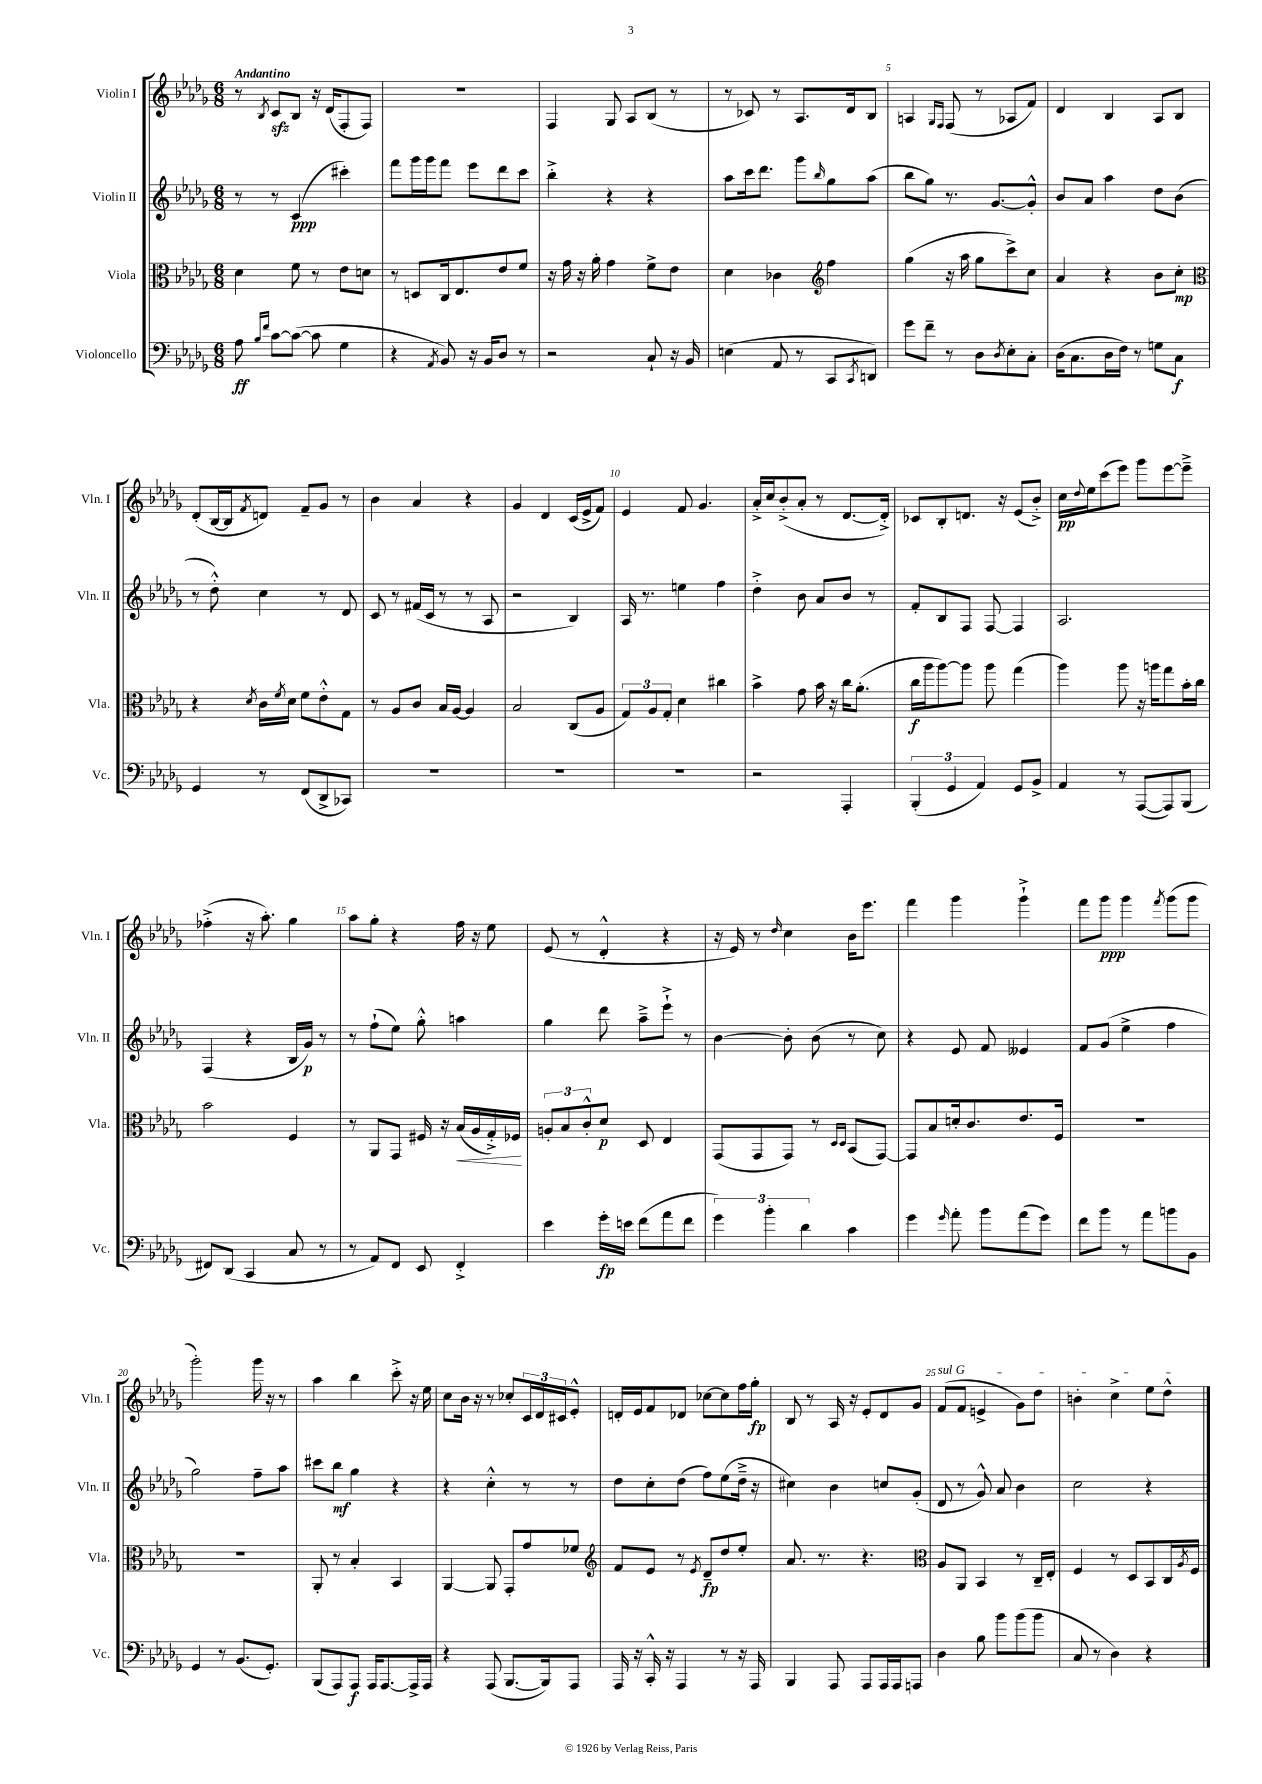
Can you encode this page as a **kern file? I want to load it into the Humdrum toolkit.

**kern	**dynam	**kern	**dynam	**kern	**dynam	**kern	**dynam
*part4	*part4	*part3	*part3	*part2	*part2	*part1	*part1
*staff4	*staff4	*staff3	*staff3	*staff2	*staff2	*staff1	*staff1
*I"Violoncello	*	*I"Viola	*	*I"Violin II	*	*I"Violin I	*
*I'Vc.	*	*I'Vla.	*	*I'Vln. II	*	*I'Vln. I	*
*clefF4	*	*clefC3	*	*clefG2	*	*clefG2	*
*k[b-e-a-d-g-]	*	*k[b-e-a-d-g-]	*	*k[b-e-a-d-g-]	*	*k[b-e-a-d-g-]	*
*M6/8	*	*M6/8	*	*M6/8	*	*M6/8	*
=1	=1	=1	=1	=1	=1	=1	=1
!	!	!	!	!	!	!LO:TX:a:B:t=Andantino	!
8A-\	ff	4d-\	.	8r	.	8r	.
16qqB-/LL	.	.	.	.	.	.	.
16qqf/JJ	.	.	.	.	.	8qB-/	.
[8c\L	.	.	.	8r	.	8czz/L	.
(8c\J_	.	8f\	.	(4c/	ppp	8B-/J	.
8c\]	.	8r	.	.	.	16r	.
.	.	.	.	.	.	(16d-/KL	.
4G-\	.	8e-\L	.	4ccc#X'\)	.	8F'/	.
.	.	8dn\J	.	.	.	8F/J)	.
=2	=2	=2	=2	=2	=2	=2	=2
4r	.	8r	.	8fff\L	.	2.r	.
.	.	8Dn/L	.	16ggg-\L	.	.	.
.	.	.	.	16ggg-\J	.	.	.
8qAA-/	.	.	.	.	.	.	.
8BB-/)	.	16C/k	.	8fff\J	.	.	.
.	.	8.E-/	.	.	.	.	.
16r	.	.	.	8eee-\L	.	.	.
16BB-/KL	.	.	.	.	.	.	.
8D-/J	.	8e-/	.	8ddd-\	.	.	.
8r	.	8f/J	.	8ccc\J	.	.	.
=3	=3	=3	=3	=3	=3	=3	=3
2r	.	16r	.	4bb-'^\	.	4F/	.
.	.	16g-\	.	.	.	.	.
.	.	16r	.	.	.	.	.
.	.	16a-'\	.	.	.	.	.
.	.	4g-\	.	4r	.	8G-/	.
.	.	.	.	.	.	8A-/L	.
8C`/	.	8f^\L	.	4r	.	(8B-/J	.
16r	.	8e-\J	.	.	.	8r	.
16BB-/	.	.	.	.	.	.	.
=4	=4	=4	=4	=4	=4	=4	=4
(4En\	.	4d-\	.	8aa-\L	.	8r	.
.	.	.	.	16ccc\k	.	8c-X/)	.
.	.	.	.	8.ddd-\J	.	.	.
8AA-/	.	4c-X\	.	.	.	8r	.
8r	.	.	.	8ggg-\L	.	8.A-/L	.
*	*	*clefG2	*	*	*	*	*
.	.	.	.	16qqbb-/	.	.	.
8CC/L	.	4ff\	.	8gg-\	.	.	.
.	.	.	.	.	.	16d-/k	.
8qCC/	.	.	.	.	.	.	.
8DDn/J)	.	.	.	(8aa-\J	.	8B-/J	.
=5	=5	=5	=5	=5	=5	=5	=5
8g-\L	.	(4gg-\	.	8bb-\L	.	4An/	.
8f~\J	.	.	.	8gg-\J)	.	.	.
.	.	.	.	.	.	16qqG-/LL	.
.	.	.	.	.	.	16qqF/JJ	.
8r	.	16r	.	8.r	.	(8F/	.
.	.	16aa-\	.	.	.	.	.
8D-\L	.	8gg-\L	.	.	.	8r	.
.	.	.	.	[8.g-/L	.	.	.
8qD-/	.	.	.	.	.	.	.
8E-'\	.	8ccc^\)	.	.	.	8A-X/L	.
8C'\J	.	8cc\J	.	8g-'^^/J]	.	8f/J)	.
=6	=6	=6	=6	=6	=6	=6	=6
(16D-\KL	.	4a-/	.	8b-/L	.	4d-/	.
8.C\	.	.	.	.	.	.	.
.	.	.	.	8a-/J	.	.	.
16D-\L	.	4r	.	4aa-\	.	4B-/	.
16F\JJ)	.	.	.	.	.	.	.
8r	.	.	.	.	.	.	.
8Gn\L	.	8b-\L	.	8dd-\L	.	8A-/L	.
8C\J	f	8cc'\J	mp	(8b-\J	.	8B-/J	.
!!LO:LB:g=z
=7	=7	=7	=7	=7	=7	=7	=7
*	*	*clefC3	*	*	*	*	*
4GG-/	.	4r	.	8r	.	(8d-'/L	.
.	.	.	.	8dd-'^^\)	.	[16B-/L	.
.	.	.	.	.	.	16B-/J]	.
.	.	8qd-/	.	.	.	8qf/	.
8r	.	16c\LL	.	4cc\	.	8dn/J)	.
.	.	8qf/	.	.	.	.	.
.	.	16d-\JJ	.	.	.	.	.
(8FF/L	.	8f\L	.	.	.	8f~/L	.
8DD-^/	.	8e-'^^\	.	8r	.	8g-/J	.
8CC-X/J)	.	8G-\J	.	8d-/	.	8r	.
=8	=8	=8	=8	=8	=8	=8	=8
2.r	.	8r	.	8c/	.	4b-\	.
.	.	8A-/L	.	8r	.	.	.
.	.	8c/J	.	(16f#X/LL	.	4a-/	.
.	.	.	.	16c/JJ	.	.	.
.	.	16B-/LL	.	8r	.	.	.
.	.	[16A-/JJ	.	.	.	.	.
.	.	4A-/]	.	8r	.	4r	.
.	.	.	.	8A-/	.	.	.
=9	=9	=9	=9	=9	=9	=9	=9
2.r	.	2B-/	.	2r	.	4g-/	.
.	.	.	.	.	.	4d-/	.
.	.	(8C/L	.	4B-/)	.	(16c/LL	.
.	.	.	.	.	.	16e-^/J	.
.	.	8A-/J	.	.	.	8f/J)	.
=10	=10	=10	=10	=10	=10	=10	=10
2.r	.	12G-/L)	.	16A-/	.	4e-/	.
.	.	.	.	8.r	.	.	.
.	.	12A-/	.	.	.	.	.
.	.	12G-'/J	.	.	.	.	.
.	.	4d-\	.	4een\	.	8f/	.
.	.	.	.	.	.	4.g-/	.
.	.	4cc#X\	.	4ff\	.	.	.
=11	=11	=11	=11	=11	=11	=11	=11
2r	.	4b-^\	.	4dd-'^\	.	16a-'^/LL	.
.	.	.	.	.	.	16cc/J	.
.	.	.	.	.	.	(8b-'^/	.
.	.	8g-\	.	8b-\	.	8a-'/J	.
.	.	16b-\	.	8a-/L	.	8r	.
.	.	16r	.	.	.	.	.
4AAA-'/	.	16cc\KL	.	8b-/J	.	[8.d-/L	.
.	.	(8.a-'\J	.	.	.	.	.
.	.	.	.	8r	.	.	.
.	.	.	.	.	.	16d-'^/Jk])	.
=12	=12	=12	=12	=12	=12	=12	=12
(6BBB-'/	.	16cc\LL	f	8f'/L	.	8c-X/L	.
.	.	16aa-\J	.	.	.	.	.
.	.	[8aa-\)	.	8B-/	.	8B-'/	.
6GG-/	.	.	.	.	.	.	.
.	.	8aa-\J]	.	8F/J	.	8.dn/J	.
6AA-/)	.	.	.	.	.	.	.
.	.	8aa-\	.	[8F/	.	.	.
.	.	.	.	.	.	16r	.
8GG-/L	.	(4gg-\	.	4F/]	.	(8e-/L	.
8BB-^/J	.	.	.	.	.	8b-'^/J)	.
=13	=13	=13	=13	=13	=13	=13	=13
4AA-/	.	4aa-\)	.	2.A-/	.	16cc\LL	pp
.	.	.	.	.	.	8qqdd-/	.
.	.	.	.	.	.	16ee-\J	.
.	.	.	.	.	.	(8ccc\	.
8r	.	8aa-\	.	.	.	8eee-\J)	.
([8AAA-/L	.	16r	.	.	.	8ggg-\L	.
.	.	16aan\KL	.	.	.	.	.
8AAA-/])	.	8gg-\	.	.	.	[8eee-\	.
(8BBB-/J	.	16b-'\L	.	.	.	8eee-~^\J]	.
.	.	16cc\JJ	.	.	.	.	.
!!LO:LB:g=z
=14	=14	=14	=14	=14	=14	=14	=14
8FF#X/L)	.	2b-\	.	(4F/	.	(4ff-X'^\	.
(8DD-/J	.	.	.	.	.	.	.
4CC/	.	.	.	4r	.	16r	.
.	.	.	.	.	.	8.aa-'\)	.
8C/	.	4F/	.	16B-/LL	.	4gg-\	.
.	.	.	.	16g-/JJ)	p	.	.
8r	.	.	.	8r	.	.	.
=15	=15	=15	=15	=15	=15	=15	=15
8r	.	8r	.	8r	.	8aa-\L	.
8AA-/L)	.	8AA-/L	.	(8ff`\L	.	8gg-'\J	.
8FF/J	.	8GG-/J	.	8ee-\J)	.	4r	.
8EE-/	.	16F#X/	.	8gg-'^^\	.	.	.
.	.	16r	.	.	.	.	.
!	!	!	!LO:HP:b	!	!	!	!
4FF'^/	.	(16B-/LL	<	4aan\	.	16ff\	.
.	.	16A-/	.	.	.	16r	.
.	.	16G-'^/)	.	.	.	8ee-\	.
.	.	16F-X/JJ	.	.	.	.	.
.	.	.	[	.	.	.	.
=16	=16	=16	=16	=16	=16	=16	=16
4e-\	.	12An'/L	.	4gg-\	.	(8e-/	.
.	.	12B-/	.	.	.	.	.
.	.	.	.	.	.	8r	.
.	.	12c'^^/	.	.	.	.	.
16g-'\LL	fp	8d-/J	p	8ddd-\	.	4d-'^^/	.
16en\JJ	.	.	.	.	.	.	.
(8f\L	.	8D-/	.	8aa-~^\L	.	.	.
8a-\	.	4E-/	.	8eee-`^\J	.	4r	.
8f\J	.	.	.	8r	.	.	.
=17	=17	=17	=17	=17	=17	=17	=17
6g-\)	.	(8GG-/L	.	[4b-\	.	16r	.
.	.	.	.	.	.	16e-/)	.
.	.	8GG-/	.	.	.	8r	.
6b-'\	.	.	.	.	.	.	.
.	.	.	.	.	.	16qqdd-/	.
.	.	8GG-/J)	.	8b-'\]	.	4cc\	.
6d-\	.	.	.	.	.	.	.
.	.	8r	.	(8b-\	.	.	.
.	.	16qqD-/LL	.	.	.	.	.
.	.	16qqD-/JJ	.	.	.	.	.
4c\	.	(8BB-/L	.	8r	.	16b-\KL	.
.	.	.	.	.	.	8.eee-\J	.
.	.	[8GG-/J)	.	8cc\)	.	.	.
=18	=18	=18	=18	=18	=18	=18	=18
4g-\	.	8GG-/L]	.	4r	.	4fff\	.
.	.	8B-/	.	.	.	.	.
16qqg-/	.	.	.	.	.	.	.
8a-'\	.	16dn'/k	.	8e-/	.	4ggg-\	.
.	.	8.c/	.	.	.	.	.
8b-\L	.	.	.	8f/	.	.	.
(8a-\	.	8.e-/	.	4e--X/	.	4ggg-`^\	.
8g-\J)	.	.	.	.	.	.	.
.	.	16F/Jk	.	.	.	.	.
=19	=19	=19	=19	=19	=19	=19	=19
8f\L	.	2.r	.	8f/L	.	8fff\L	.
8b-\J	.	.	.	(8g-/J	.	8ggg-\J	ppp
8r	.	.	.	4ee-^\	.	4ggg-\	.
8a-\L	.	.	.	.	.	.	.
.	.	.	.	.	.	8qfff/	.
8bn\	.	.	.	4ff\	.	(8ggg-\L	.
8BB-\J	.	.	.	.	.	8ggg-\J	.
!!LO:LB:g=z
=20	=20	=20	=20	=20	=20	=20	=20
4GG-/	.	2.r	.	2gg-\)	.	2ggg-'\)	.
8r	.	.	.	.	.	.	.
(8.BB-/L	.	.	.	.	.	.	.
.	.	.	.	8ff~\L	.	16ggg-\	.
8.GG-'/J)	.	.	.	.	.	16r	.
.	.	.	.	8aa-\J	.	8r	.
=21	=21	=21	=21	=21	=21	=21	=21
(8BBB-/L	.	8AA-'/	.	8ccc#X\L	.	4aa-\	.
8AAA-/)	.	8r	.	8bb-\J	mf	.	.
8AAA-/J	f	4B-'/	.	4gg-\	.	4bb-\	.
16AAA-/KL	.	.	.	.	.	.	.
[8.AAA-/	.	.	.	.	.	.	.
.	.	4BB-/	.	4r	.	8ccc'^\	.
16AAA-^/L]	.	.	.	.	.	16r	.
16AAA-/JJ	.	.	.	.	.	16ee-\	.
=22	=22	=22	=22	=22	=22	=22	=22
4r	.	[4AA-/	.	4r	.	8cc\L	.
.	.	.	.	.	.	16b-\Jk	.
.	.	.	.	.	.	16r	.
(8AAA-/	.	8AA-/]	.	4cc'^^\	.	8r	.
[8.BBB-/L	.	8GG-'/L	.	.	.	8cc-X'/L	.
.	.	8g-/	.	8r	.	24c/L	.
.	.	.	.	.	.	24d-/	.
16BBB-/k])	.	.	.	.	.	.	.
.	.	.	.	.	.	24c#X/J	.
8AAA-/J	.	8f-X/J	.	8r	.	8e-'^^/J	.
=23	=23	=23	=23	=23	=23	=23	=23
*	*	*clefG2	*	*	*	*	*
16AAA-/	.	8f/L	.	8dd-\L	.	16dn'/LL	.
16r	.	.	.	.	.	16e-/J	.
16CC'^^/	.	8e-/J	.	8cc'\	.	8f/	.
16r	.	.	.	.	.	.	.
4AAA-/	.	8r	.	(8dd-\J	.	8d-X/J	.
.	.	8qe-/	.	.	.	.	.
.	.	8d-~/L	fp	8ff\L)	.	[8cc-X\L	.
8r	.	8dd-/	.	(8ee-\	.	8cc-\]	.
16r	.	8ee-'/J	.	16dd-~^\Jk	.	16ff\L	.
16AAA-/	.	.	.	16r	.	16gg-'\JJ	fp
=24	=24	=24	=24	=24	=24	=24	=24
4BBB-/	.	8.a-/	.	4cc#X\)	.	8B-/	.
.	.	.	.	.	.	8r	.
.	.	8.r	.	.	.	.	.
8AAA-/	.	.	.	4b-\	.	16A-/	.
.	.	.	.	.	.	16r	.
8AAA-/L	.	4.r	.	.	.	8e-'/L	.
16AAA-/L	.	.	.	8ccn/L	.	8d-/	.
16AAA-/J	.	.	.	.	.	.	.
8AAAn/J	.	.	.	(8g-'/J	.	8g-/J	.
=25	=25	=25	=25	=25	=25	=25	=25
*	*	*clefC3	*	*	*	*	*
!	!	!	!	!	!	!LO:TX:a:i:t=sul G	!
4D-\	.	8A-/L	.	8d-/	.	(8f/L	.
.	.	8AA-/J	.	8r	.	8f/J	.
8B-\	.	4BB-/	.	8g-^^/)	.	4en^/	.
8b-\L	.	.	.	8a-/	.	.	.
(8b-\	.	8r	.	4b-\	.	8g-\L)	.
8b-\J	.	16C~/LL	.	.	.	8dd-\J	.
.	.	16E-'/JJ	.	.	.	.	.
=26	=26	=26	=26	=26	=26	=26	=26
8C/	.	4F/	.	2cc\	.	4bn'\	.
8r	.	.	.	.	.	.	.
4D-\)	.	8r	.	.	.	4cc^\	.
.	.	8D-/L	.	.	.	.	.
4r	.	8BB-/	.	4r	.	8ee-\L	.
.	.	16C/L	.	.	.	8dd-^^\J	.
.	.	8qA-/	.	.	.	.	.
.	.	16F/JJ	.	.	.	.	.
==	==	==	==	==	==	==	==
*-	*-	*-	*-	*-	*-	*-	*-
